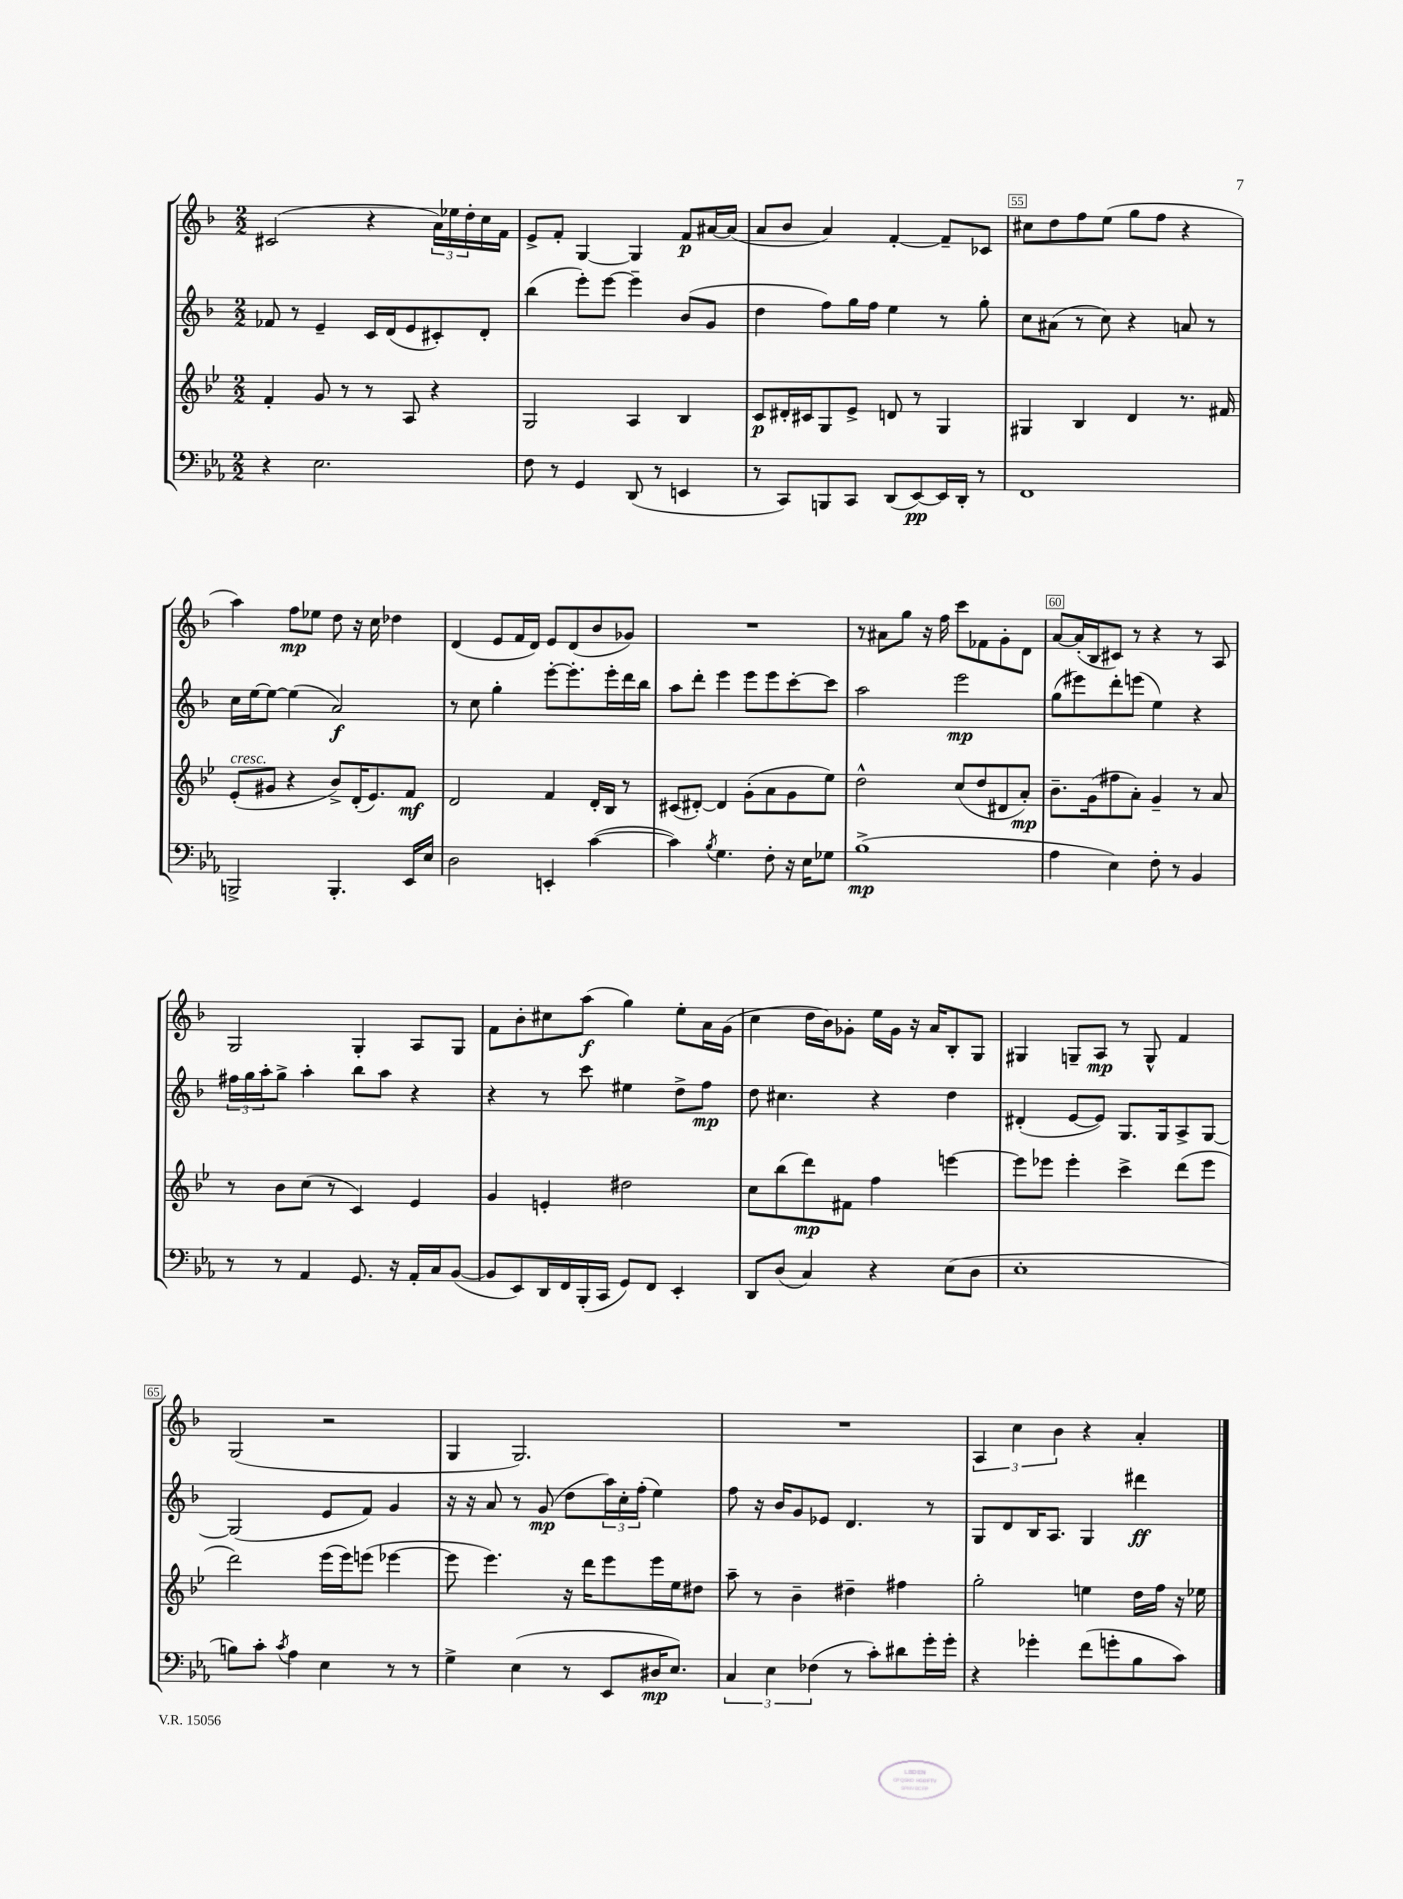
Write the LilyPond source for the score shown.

<<
\new StaffGroup <<
\new Staff = "s0" {
    \clef treble \key f \major \numericTimeSignature \time 2/2
    cis'2( r4 \tuplet 3/2 { a'16) ees''16 d''16-. } c''16 f'16 |
    e'8-> f'8-. g4~ g4 f'8\p ais'16~ ais'16( |
    a'8 bes'8 a'4) f'4~-. f'8-- ces'8 |
    cis''8 d''8 f''8 e''8( g''8 f''8 r4 |
    a''4) f''8\mp ees''8 d''8 r16 c''16 des''4 |
    d'4( e'8 f'16 d'16) e'8 d'8( bes'8 ges'8) |
    R1 |
    r8 ais'8 g''8 r16 f''16 c'''8 fes'8 g'8-. d'8 |
    a'8~ a'16-.( bes16 cis'8) r8 r4 r8 a8 |
    g2 g4-. a8 g8 |
    f'8 bes'8-. cis''8 a''8\f( g''4) e''8-. a'16 g'16( |
    c''4 d''16 bes'16) ges'8-. e''16 ges'16 r16 a'16 bes8-. g8 |
    gis4 g8-- a8\mp r8 g8-^ f'4 |
    g2( r2 |
    g4 g2.) |
    R1 |
    \tuplet 3/2 { a4 c''4 bes'4 } r4 a'4-. \bar "|." |
}
\new Staff = "s1" {
    \clef treble \key f \major \numericTimeSignature \time 2/2
    fes'8 r8 e'4-- c'16 d'16( e'8 cis'8-.) d'8-. |
    bes''4( e'''8-.) e'''8~ e'''4-- bes'8( g'8 |
    d''4 f''8) g''16 f''16 e''4 r8 g''8-. |
    c''8 ais'8( r8 c''8) r4 a'8 r8 |
    c''16 e''16~ e''8~ e''4( a'2\f) |
    r8 c''8 g''4-. e'''8~-. e'''8.-. e'''16-. d'''16 bes''16 |
    a''8 d'''8-. e'''4 e'''8 e'''8 c'''8~-. c'''8 |
    a''2 e'''2\mp |
    g''8( eis'''8) d'''8-. e'''8( e''4) r4 |
    \tuplet 3/2 { fis''16 g''16 a''16-. } g''8-> a''4-. bes''8 a''8 r4 |
    r4 r8 c'''8 eis''4 d''8-> f''8\mp |
    d''8 cis''4. r4 d''4 |
    dis'4-.( e'8~ e'8) g8. g16 a8-> g8~ |
    g2( e'8 f'8) g'4 |
    r16 r16 a'8 r8 g'8\mp( d''8 \tuplet 3/2 { a''16) c''16-. f''16-.( } e''4) |
    f''8 r16 bes'16 g'8 ees'8 d'4. r8 |
    g8 d'8 bes16 a8. g4 dis'''4\ff \bar "|." |
}
\new Staff = "s2" {
    \clef treble \key bes \major \numericTimeSignature \time 2/2
    f'4-. g'8 r8 r8 a8 r4 |
    g2 a4 bes4 |
    c'8\p dis'16-. cis'16 g8 ees'8-> d'8 r8 g4 |
    gis4 bes4 d'4 r8. fis'16 |
    ees'8-.^\markup { \italic "cresc." }( gis'8 r4 bes'8->) d'16-.( ees'8.) f'8\mf |
    d'2 f'4 d'16-. bes16 r8 |
    cis'8( dis'8~-.) dis'4 g'8-.( a'8 g'8 ees''8) |
    d''2-^ c''8( d''8 dis'8 a'8-.\mp) |
    bes'8.-- g'16( fis''8 a'8-.) g'4-- r8 a'8 |
    r8 bes'8 c''8( r8 c'4) ees'4 |
    g'4 e'4-. dis''2 |
    c''8 bes''8( d'''8\mp) fis'8 f''4 e'''4~ |
    e'''8 ees'''8 ees'''4-. c'''4-> d'''8( ees'''8 |
    d'''2) ees'''16( ees'''16) e'''8( ees'''4~ |
    ees'''8 ees'''4.) r16 d'''16 ees'''8 ees'''16 ees''16 dis''8 |
    a''8-- r8 bes'4-- dis''4-- fis''4 |
    g''2-. e''4 d''16 f''16 r16 ees''16 \bar "|." |
}
\new Staff = "s3" {
    \clef bass \key ees \major \numericTimeSignature \time 2/2
    r4 ees2. |
    f8 r8 g,4 d,8( r8 e,4 |
    r8 c,8) b,,8 c,8 d,8( ees,8~\pp) ees,16 d,16-. r8 |
    f,1 |
    b,,2-> b,,4.-. ees,16 ees16 |
    d2 e,4-. c'4~( |
    c'4) \acciaccatura { bes8 } g4. f8-. r16 ees16 ges8 |
    bes1->\mp( |
    aes4 ees4) f8-. r8 bes,4 |
    r8 r8 aes,4 g,8. r16 aes,16-. c16 bes,8~( |
    bes,8 ees,8) d,16 f,16 bes,,16-.( c,16 g,8) f,8 ees,4-. |
    d,8 d8( c4) r4 ees8( d8 |
    ees1-. |
    b8) c'8-. \acciaccatura { c'8 } aes4 ees4 r8 r8 |
    g4-> ees4( r8 ees,8 dis16\mp ees8.) |
    \tuplet 3/2 { c4 ees4 fes4( } r8 c'8-.) dis'8 g'16-. g'16-. |
    r4 ges'4-. f'8( g'8-. bes8 c'8) \bar "|." |
}
>>
>>
\layout { \context { \Score currentBarNumber = #52 \override BarNumber.break-visibility = ##(#f #t #t) barNumberVisibility = #(every-nth-bar-number-visible 5) \override BarNumber.stencil = #(make-stencil-boxer 0.1 0.3 ly:text-interface::print) } }
